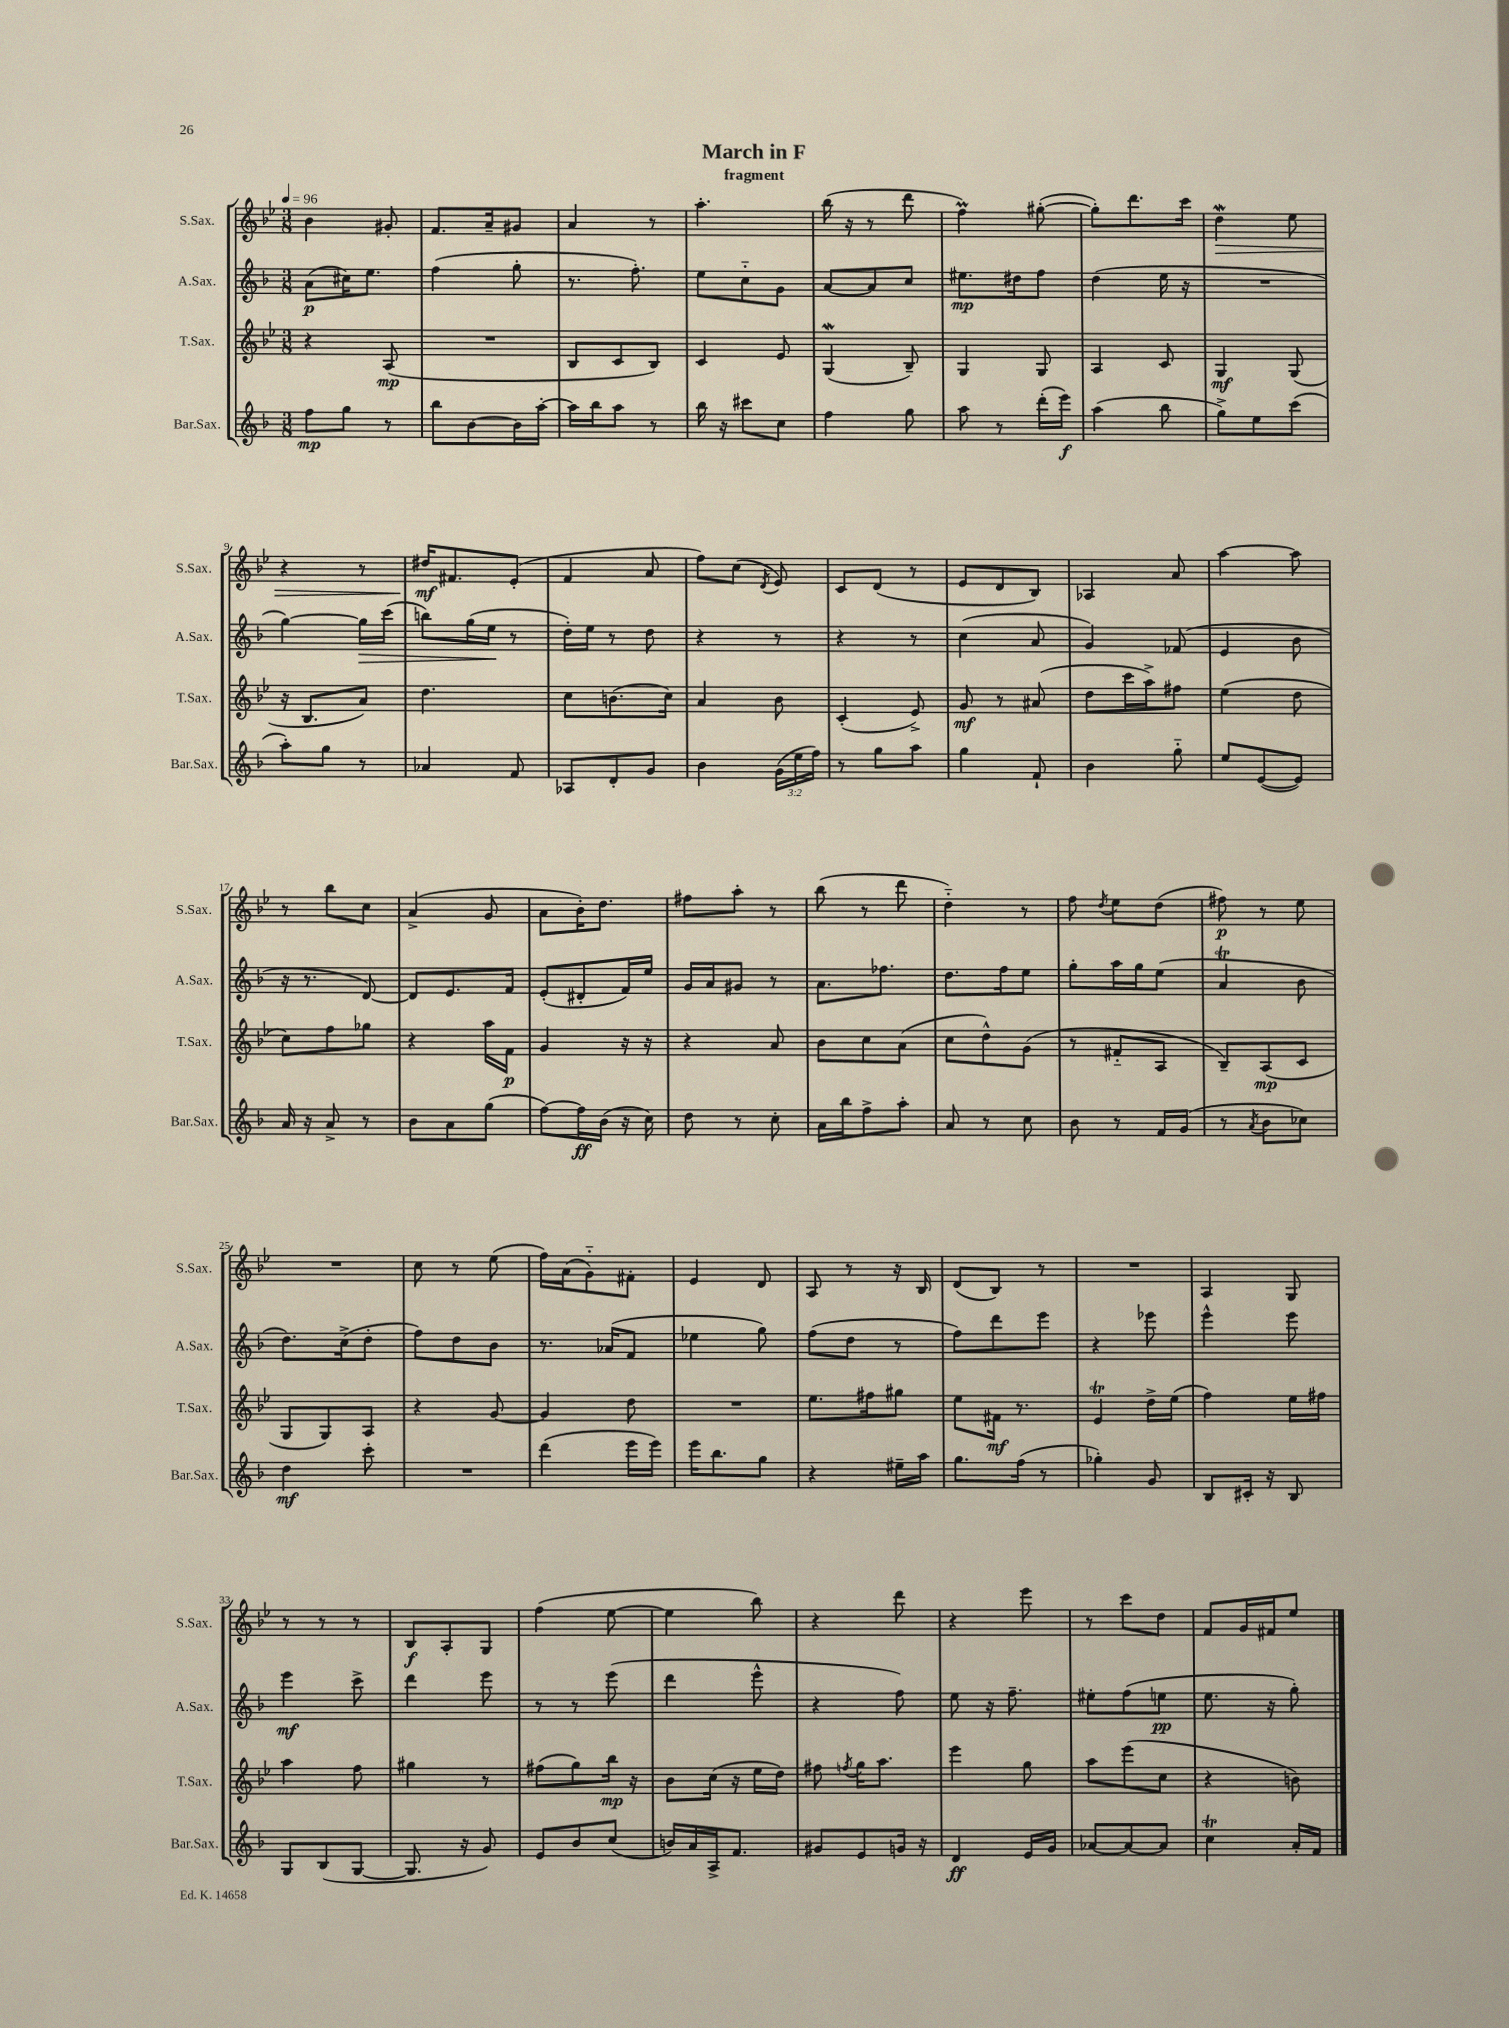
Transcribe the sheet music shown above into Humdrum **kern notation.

**kern	**kern	**kern	**kern
*staff4	*staff3	*staff2	*staff1
*clefG2	*clefG2	*clefG2	*clefG2
*k[b-]	*k[b-e-]	*k[b-]	*k[b-e-]
*M3/8	*M3/8	*M3/8	*M3/8
*MM96	*MM96	*MM96	*MM96
8ff	4r	(8a	4b-
8gg	.	16cc#)	.
.	.	8.ee	.
8r	(8A	.	8g#'
=	=	=	=
8bb-	4.r	(4ff	8.f
[8b-	.	.	.
.	.	.	16a~
16b-]	.	8gg'	8g#
[16aa'	.	.	.
=	=	=	=
16aa]	8B-	8.r	4a
16bb-	.	.	.
8aa	8c	.	.
.	.	8.ff')	.
8r	8B-)	.	8r
=	=	=	=
16bb-	4c	8ee	4.aa'
16r	.	.	.
8ccc#	.	8cc'~	.
8cc	8e-	8g	.
=	=	=	=
4ff	(4G	[8a	(16bb-
.	.	.	16r
.	.	8a]	8r
8gg	8B-~)	8cc	8ddd
=	=	=	=
8aa	4G	8.ee#	4ff)
8r	.	.	.
.	.	16dd#	.
(16ddd'	8G	8ff	([8gg#'
16eee)	.	.	.
=	=	=	=
(4aa	4A	(4dd	8gg#'])
.	.	.	8.ddd
8bb-	8c	16ee	.
.	.	16r	16ccc
=	=	=	=
8gg^)	4G	4.r	4dd
8ee	.	.	.
(8ccc	(8G	.	8ee-
=	=	=	=
8aa')	16r	[4gg)	4r
.	8.B-	.	.
8gg	.	.	.
8r	8a)	16gg]	8r
.	.	(16ccc	.
=	=	=	=
4a-	4.dd	8bb)	16dd#
.	.	.	8.f#
.	.	(16gg	.
.	.	16ee	.
8f	.	8r	(8e-'
=	=	=	=
8A-	8cc	16dd')	4f
.	.	16ee	.
8d'	(8.b	8r	.
8g	.	8dd	8a
.	16cc)	.	.
=	=	=	=
4b-	4a	4r	8ff)
.	.	.	(8cc
.	.	.	8qd
(24g	8b-	8r	8e-)
24ee	.	.	.
24ff)	.	.	.
=	=	=	=
8r	(4c'	4r	8c
8gg	.	.	(8d
8aa	8e-^)	8r	8r
=	=	=	=
4gg	8g	(4cc	8e-
.	8r	.	8d
8f`	(8a#	8a	8B-)
=	=	=	=
4b-	8dd	4g)	4A-
.	16ccc	.	.
.	16aa^)	.	.
8gg'~	8ff#	(8f-	8a
=	=	=	=
8ee	(4ee-	4e	[4aa
([8e	.	.	.
8e])	8dd	8b-	8aa]
=	=	=	=
16a	8cc)	16r	8r
16r	.	8.r	.
8a^	8ff	.	8bb-
8r	8gg-	[8d)	8cc
=	=	=	=
8b-	4r	8d]	(4a^
8a	.	8.e	.
(8gg	16aa	.	8g
.	16f	16f	.
=	=	=	=
[8ff)	4g	(8e'	8a
16ff]	.	8d#'	16b-')
(16b-	.	.	8.dd
16r	16r	16f)	.
16cc)	16r	16ee	.
=	=	=	=
8dd	4r	16g	8ff#
.	.	16a	.
8r	.	8g#	8aa'
8cc'	8a	8r	8r
=	=	=	=
16a	8b-	8.a	(8bb-
16bb-	.	.	.
8ff^	8cc	.	8r
.	.	8.ff-	.
8aa'	(8a	.	8ddd
=	=	=	=
8a	8cc	8.dd	4dd'~)
8r	8dd^^)	.	.
.	.	16ff	.
8cc	(8g	8ee	8r
=	=	=	=
8b-	8r	8gg'	8ff
.	.	.	8qdd
8r	8f#'~	16aa	8ee-
.	.	16gg	.
16f	8A	(8ee	(8dd
(16g	.	.	.
=	=	=	=
8r	8B-~)	4a	8ff#)
8qa	.	.	.
8b-	(8A	.	8r
8cc-)	8c	8b-	8ee-
=	=	=	=
4dd	8G	8.dd)	4.r
.	8G)	.	.
.	.	(16cc^	.
8ccc'	8A	8dd'	.
=	=	=	=
4.r	4r	8ff)	8cc
.	.	8dd	8r
.	[8g	8b-	(8ee-
=	=	=	=
(4ddd	4g]	8.r	16ff)
.	.	.	(16a
.	.	.	8g'~)
.	.	(16a-	.
16eee	8dd	8f	8f#'
16eee)	.	.	.
=	=	=	=
16eee	4.r	4ee-	4e-
8.bb-	.	.	.
8gg	.	8gg)	8d
=	=	=	=
4r	8.ee-	(8ff	8A
.	.	8dd	8r
.	16ff#	.	.
16ee#~	8gg#	8r	16r
16aa	.	.	16B-
=	=	=	=
8.gg	8ee-	8ff)	(8d
.	16f#	8ddd	8B-)
(16ff	8.r	.	.
8r	.	8eee	8r
=	=	=	=
4gg-')	4e-	4r	4.r
8g	16dd^	8eee-	.
.	(16ee-	.	.
=	=	=	=
8B-	4ff)	4eee^^	4A
16c#'	.	.	.
16r	.	.	.
8B-	16ee-	8eee	8G
.	16ff#	.	.
=	=	=	=
8G	4aa	4eee	8r
(8B-	.	.	8r
[8G	8ff	8ccc^	8r
=	=	=	=
8.G]	4gg#	4ddd	8B-
.	.	.	8A'
16r	.	.	.
8g)	8r	8eee	8G
=	=	=	=
8e	(8ff#	8r	(4ff
8b-	8gg)	8r	.
(8cc	16bb-	(8eee	[8ee-
.	16r	.	.
=	=	=	=
16b)	8b-	4ddd	4ee-]
16a	.	.	.
16A^	(16cc	.	.
8.f	16r	.	.
.	16ee-	8eee^^	8bb-)
.	16dd)	.	.
=	=	=	=
8g#	8ff#	4r	4r
.	8qff	.	.
8e	16gg	.	.
.	8.aa	.	.
16g	.	8ff)	8ddd
16r	.	.	.
=	=	=	=
4d	4eee-	8ee	4r
.	.	16r	.
.	.	8.ff~	.
16e	8gg	.	8eee-
16g	.	.	.
=	=	=	=
[8a-	8aa	8ee#'	8r
8a-_	(8eee-	(8ff	8ccc
8a-]	8cc	8ee	8dd
=	=	=	=
4cc	4r	8.ee	8f
.	.	.	16g
.	.	16r	16f#
16a'	8b)	8gg')	8ee-
16f	.	.	.
==	==	==	==
*-	*-	*-	*-
